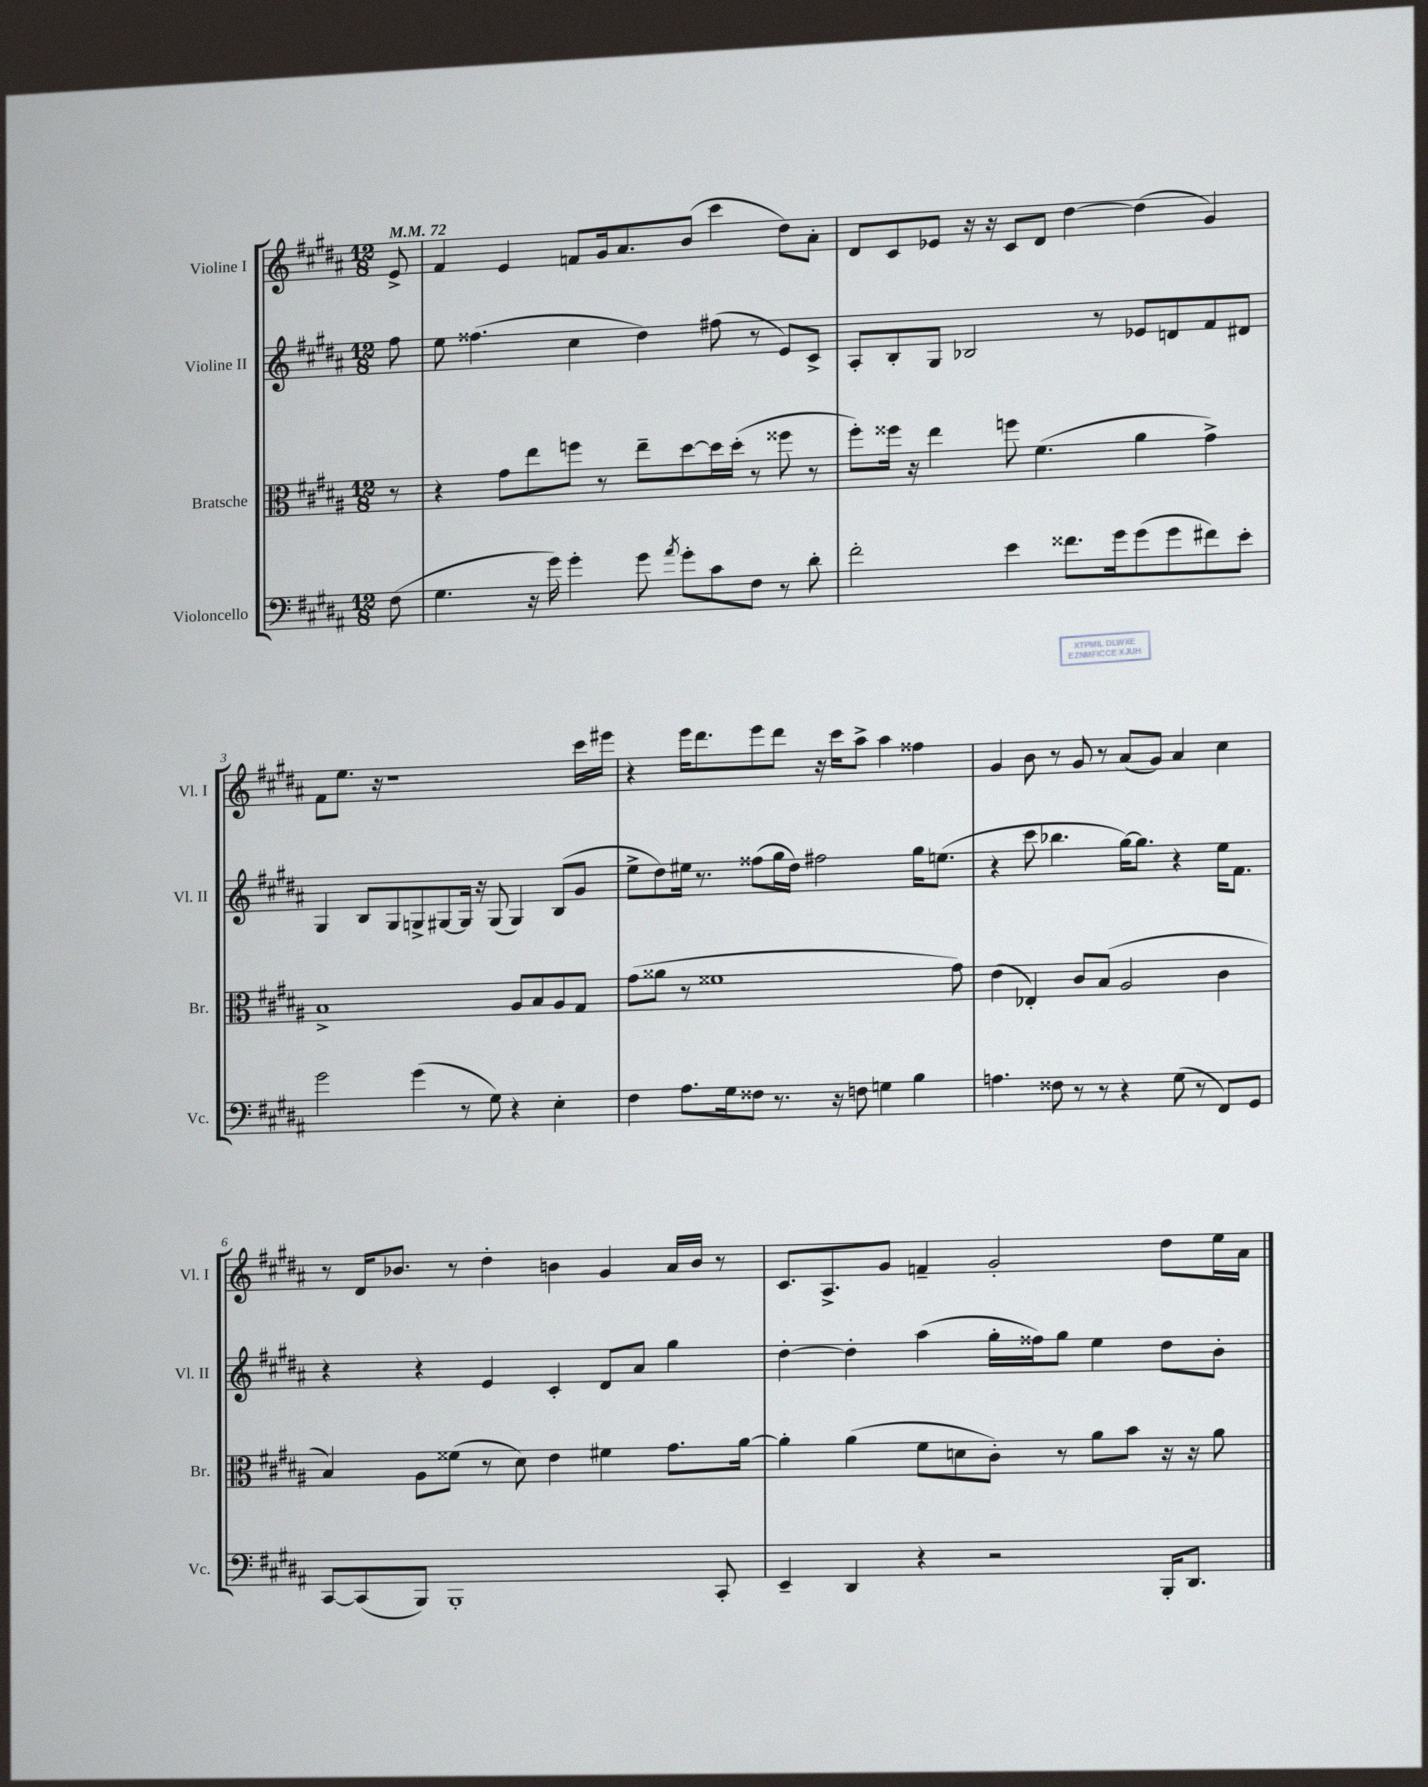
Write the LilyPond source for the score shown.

<<
\new StaffGroup <<
\new Staff = "s0" \with { instrumentName = "Violine I" shortInstrumentName = "Vl. I" } {
    \clef treble \key b \major \numericTimeSignature \time 12/8 \partial 8 \tempo 4 = 72
    \autoBeamOff e'8-> |
    fis'4 e'4 f'8[ gis'16 ais'8. b'8]( cis'''4 dis''8[) ais'8]-. |
    dis'8[ cis'8 ees'8] r16 r16 cis'8[ dis'8] dis''4~ dis''4( gis'4) |
    fis'8[ e''8.] r16 r1 cis'''16[ eis'''16] |
    r4 e'''16[ dis'''8. e'''8 dis'''8] r16 cis'''16[ ais''8]-> ais''4 fisis''4 |
    gis'4 b'8 r8 gis'8 r8 ais'8[( gis'8]) ais'4 cis''4 |
    r8 dis'16[ bes'8.] r8 dis''4-. b'4 gis'4 ais'16[ b'16] r8 |
    cis'8.[ ais8.-> gis'8] f'4-- gis'2-. dis''8[ e''16 ais'16] \bar "|." |
}
\new Staff = "s1" \with { instrumentName = "Violine II" shortInstrumentName = "Vl. II" } {
    \clef treble \key b \major \numericTimeSignature \time 12/8 \partial 8
    \autoBeamOff fis''8 |
    e''8 fisis''4.( cis''4 dis''4) fis''8( r8 e'8[) cis'8]-> |
    ais8[-. b8-. gis8] bes2 r8 ees'8[ d'8 fis'8 dis'8] |
    gis4 b8[ gis8 g8-> gis8~ gis16] r16 gis8( gis4) b8[( gis'8] |
    e''8[-> dis''8) eis''16] r8. fisis''8[( gis''16 dis''16]) fis''2 gis''16[ e''8.]( |
    r4 cis'''8 bes''4. gis''16[~) gis''8.] r4 e''16[ fis'8.] |
    r4 r4 e'4 cis'4-. dis'8[ ais'8] gis''4 |
    dis''4~-. dis''4-. ais''4( gis''16[-. fisis''16) gis''8] e''4 dis''8[ b'8]-. \bar "|." |
}
\new Staff = "s2" \with { instrumentName = "Bratsche" shortInstrumentName = "Br." } {
    \clef alto \key b \major \numericTimeSignature \time 12/8 \partial 8
    \autoBeamOff r8 |
    r4 gis'8[ e''8 f''8] r8 e''8[-- dis''8~ dis''16 dis''16]-.( r8 fisis''8 r8 |
    fis''8[-.) fisis''16] r16 e''4 f''8 fis'4.( ais'4 gis'4->) |
    b1-> ais8[ b8 ais8 gis8] |
    gis'8[( aisis'8] r8 fisis'1 gis'8) |
    e'4( ees4-.) cis'8[ b8]( ais2 cis'4 |
    b4) ais8[ fisis'8]( r8 dis'8) e'4 fis'4 gis'8.[ ais'16]~ |
    ais'4-. ais'4( fis'8[ d'8 cis'8]-.) r8 ais'8[ b'8] r16 r16 ais'8 \bar "|." |
}
\new Staff = "s3" \with { instrumentName = "Violoncello" shortInstrumentName = "Vc." } {
    \clef bass \key b \major \numericTimeSignature \time 12/8 \partial 8
    \autoBeamOff fis8( |
    gis4. r16 gis'16) gis'4-. gis'8 \acciaccatura { ais'8 } gis'8[-. cis'8 fis8] r8 dis'8-. |
    fis'2-. e'4 fisis'8.[ gis'16 gis'8( gis'8 fis'8) e'8]-. |
    gis'2 gis'4( r8 gis8) r4 e4-. |
    fis4 ais8.[ gis16 fisis8] r8. r16 f8 g4 b4 |
    a4. fisis8 r8 r8 r4 gis8( r8 fis,8[) gis,8] |
    cis,8[~ cis,8( b,,8]) b,,1-. cis,8-. |
    e,4-- dis,4 r4 r2 b,,16[-. dis,8.] \bar "|." |
}
>>
>>
